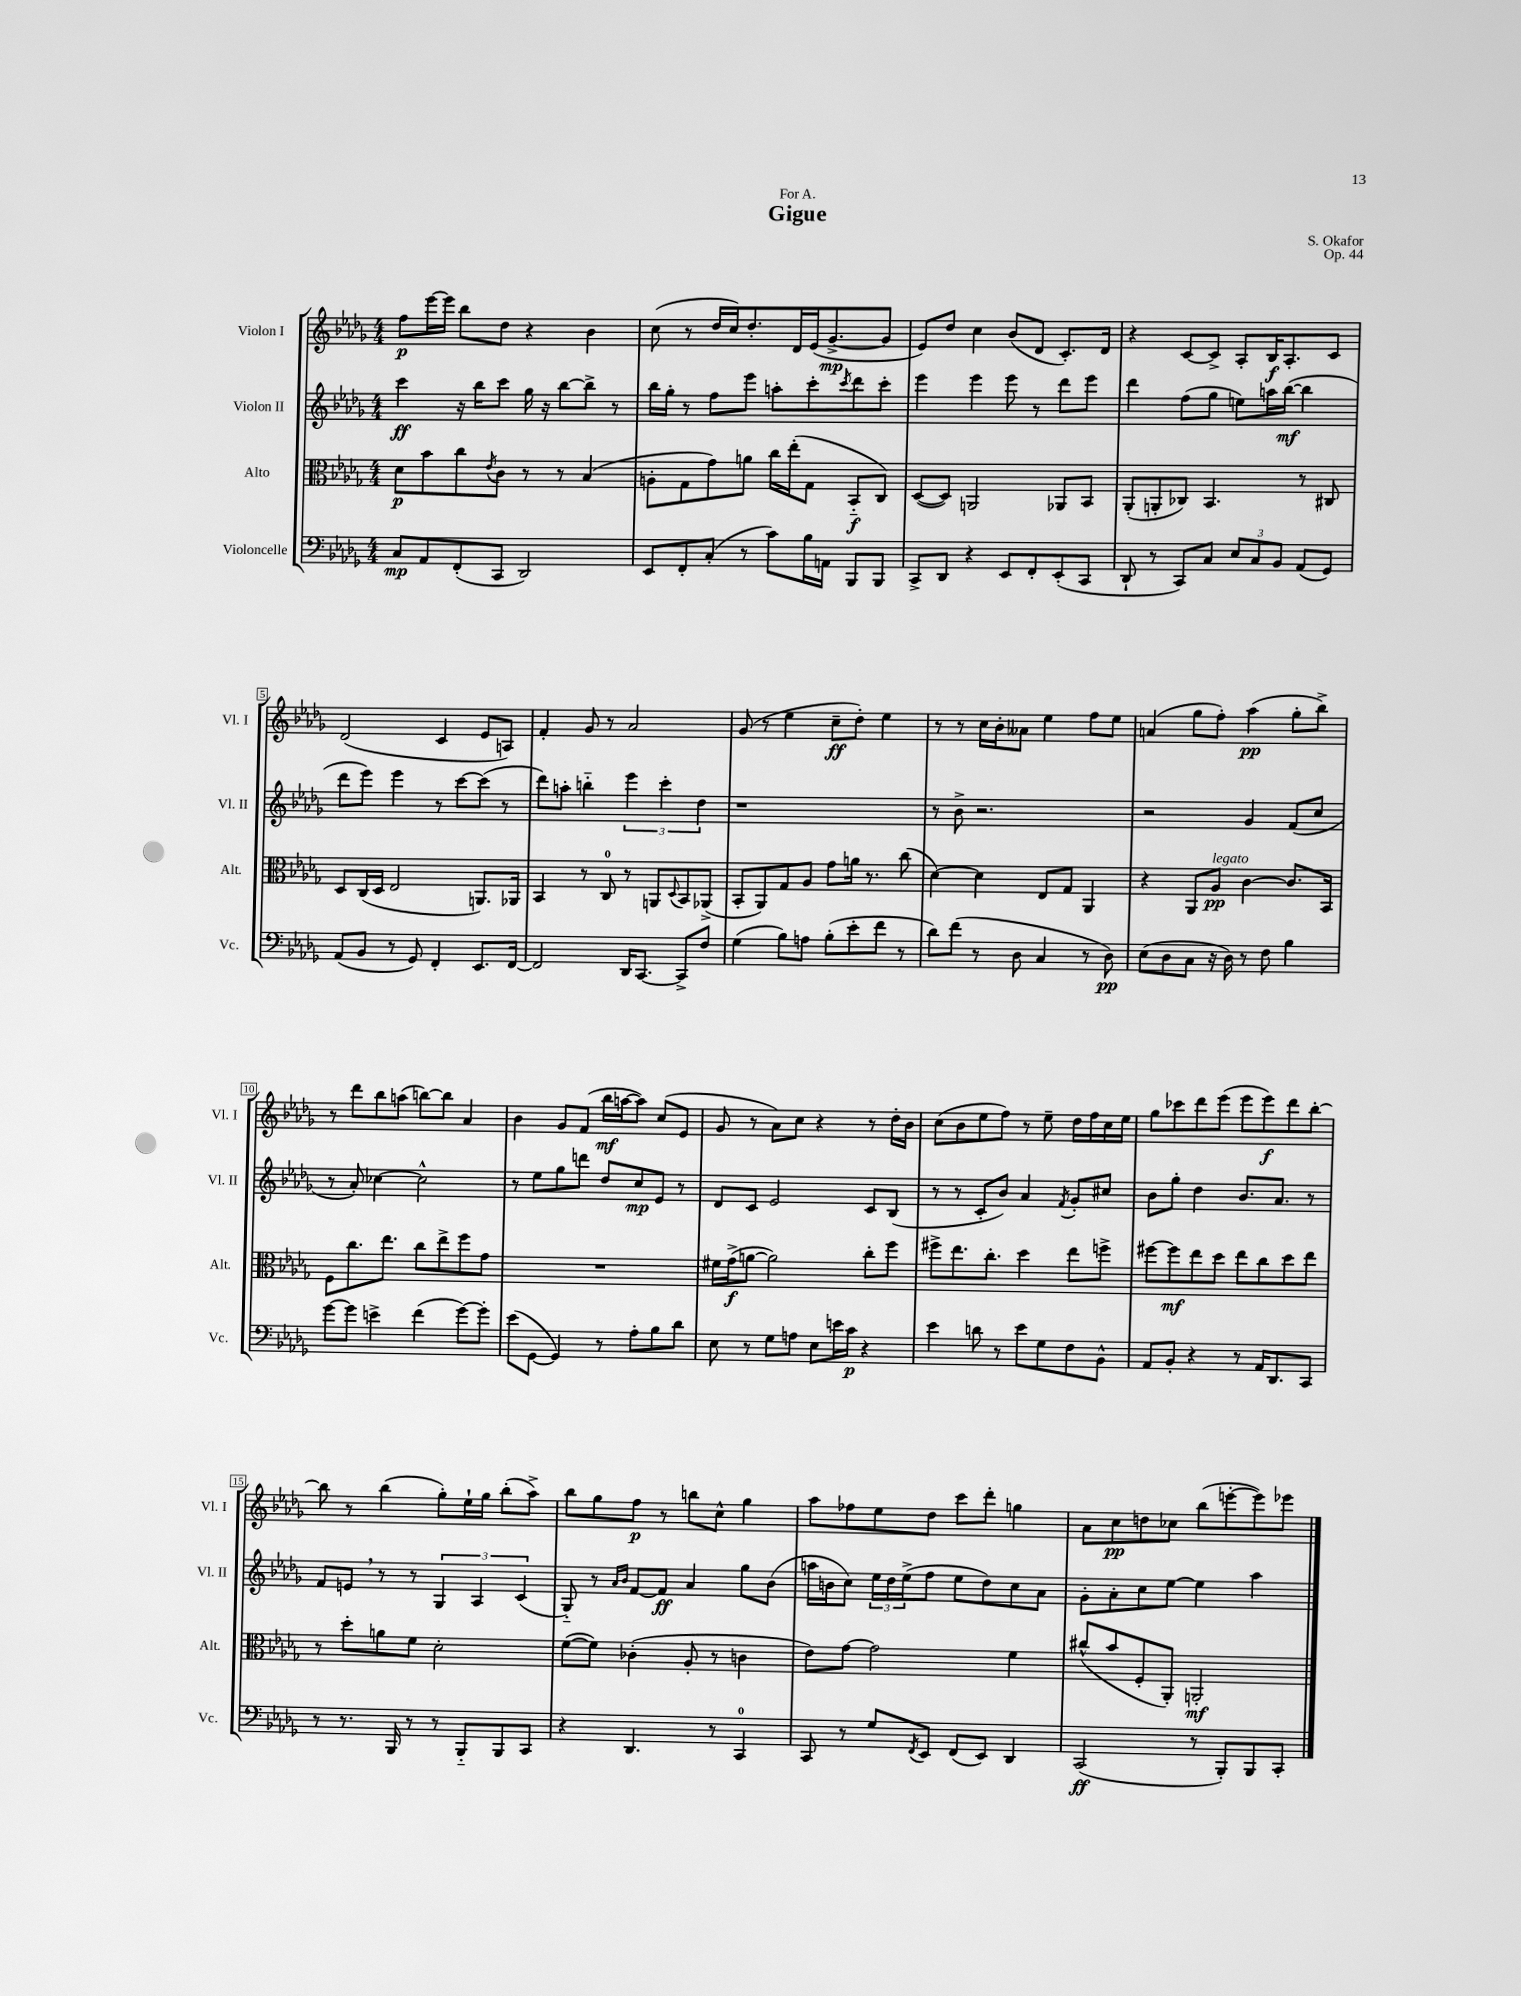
\header { title = "Gigue" composer = "S. Okafor" dedication = "For A." opus = "Op. 44" }
<<
\new StaffGroup <<
\new Staff = "s0" \with { instrumentName = "Violon I" shortInstrumentName = "Vl. I" } {
    \clef treble \key des \major \numericTimeSignature \time 4/4
    f''8\p ees'''16~ ees'''16 bes''8 des''8 r4 bes'4 |
    c''8( r8 des''16 c''16) des''8.-. des'16 ees'16( ges'8.~->\mp ges'8 |
    ees'8) des''8 c''4 bes'8( des'8 c'8.-.) des'16 |
    r4 c'8~ c'8-> aes8-. bes16\f aes8.-. c'8 |
    des'2( c'4 ees'8 a8) |
    f'4-. ges'8 r8 aes'2 |
    ges'8( r8 ees''4 c''8--\ff des''8-.) ees''4 |
    r8 r8 c''16 bes'16-. aeses'8 ees''4 f''8 ees''8 |
    a'4( ges''8 f''8-.) aes''4\pp( ges''8-. bes''8->) |
    r8 des'''8 bes''8 a''8( b''8~) b''8 aes'4 |
    bes'4 ges'8 f'8( bes''16\mf a''16~ a''8) c''8( ees'8 |
    ges'8 r8 aes'8) c''8 r4 r8 des''16-. bes'16 |
    c''8( bes'8 ees''8 f''8) r8 ees''8-- des''16 f''16 c''16 ees''16 |
    ges''8 ces'''8 des'''8 ees'''8( ees'''8 ees'''8\f) des'''8 bes''8~-. |
    bes''8 r8 bes''4( ges''8-.) ees''16-! ges''16 bes''8-.( aes''8->) |
    bes''8 ges''8 f''8\p r8 b''8 c''8-^ ges''4 |
    aes''8 fes''8 ees''8 des''8 c'''8 des'''8-. g''4 |
    aes'8 c''8\pp d''8 ces''8 bes''8( e'''8~-. e'''8) ees'''8 \bar "|." |
}
\new Staff = "s1" \with { instrumentName = "Violon II" shortInstrumentName = "Vl. II" } {
    \clef treble \key des \major \numericTimeSignature \time 4/4
    c'''4\ff r16 bes''16 c'''8 ges''16 r16 bes''8~ bes''8-> r8 |
    bes''16 ges''16-. r8 f''8 ees'''8 a''8-. c'''8-. \acciaccatura { c'''8 } des'''8 c'''8-. |
    ees'''4 ees'''4 ees'''8 r8 des'''8 ees'''8 |
    des'''4 f''8( ges''8 e''8) a''16 bes''16~\mf( bes''4 |
    des'''8 ees'''8) ees'''4 r8 c'''8~ c'''8( r8 |
    des'''8) a''8-. b''4-_ \tuplet 3/2 { ees'''4 c'''4-. des''4 } |
    r1 |
    r8 bes'8-> r2. |
    r2 ges'4 f'8( c''8 |
    r8 aes'8-.) ces''4~ ces''2-^ |
    r8 ees''8 ges''8 d'''8 des''8 c''8\mp ees'8 r8 |
    des'8 c'8 ees'2 c'8 bes8( |
    r8 r8 c'8-. bes'8) aes'4 \acciaccatura { f'8 } ges'8-. cis''8 |
    bes'8 ges''8-. des''4 bes'8. aes'8. r8 |
    f'8 e'8 \breathe r8 r8 \tuplet 3/2 { ges4 aes4 c'4( } |
    ges8-_) r8 \grace { aes'16 bes'16 } f'8~ f'8\ff aes'4 ges''8 bes'8( |
    a''16 b'16 c''8) \tuplet 3/2 { ees''16 des''16 ees''16->( } f''8 ees''8 des''8) c''8 aes'8 |
    ges'8-. aes'8-. c''8 ees''8~ ees''4 aes''4 \bar "|." |
}
\new Staff = "s2" \with { instrumentName = "Alto" shortInstrumentName = "Alt." } {
    \clef alto \key des \major \numericTimeSignature \time 4/4
    des'8\p bes'8 c''8 \acciaccatura { ees'8 } c'8 r8 r8 bes4( |
    a8-. ges8 ges'8) a'8 c''16 ees''16-.( ges8 bes,8-_\f c8) |
    des8~( des8) a,2 aes,8 bes,8 |
    aes,8-.( a,8-. ces8) bes,4. r8 cis8 |
    des8 c16( des16 ees2 a,8.) aes,16 |
    bes,4 r8 c8-0 r8 a,8 \appoggiatura { des8 } bes,8 aes,8->( |
    bes,8-. aes,8) ges8 aes8 ges'8 a'16 r8. c''8( |
    des'4~) des'4 ees8 ges8 aes,4 |
    r4 aes,8 aes8\pp^\markup { \italic "legato" } c'4~ c'8. bes,16 |
    f8 c''8. ees''8. c''8 ees''8-> f''8 ges'8 |
    R1 |
    fis'16 ges'16->\f( a'8~ a'2) c''8-. f''8 |
    fis''8-> ees''8. c''8.-. des''4 ees''8 f''8-> |
    fis''8~ fis''8\mf ees''8 des''8 ees''8 c''8 des''8 ees''8 |
    r8 des''8-. a'8 f'8 des'2-. |
    f'8~( f'8) ces'4-.( aes8-. r8 c'4 |
    ees'8) ges'8~ ges'2 f'4 |
    cis''8-^( bes'8 f8-. aes,8-.) a,2-.\mf \bar "|." |
}
\new Staff = "s3" \with { instrumentName = "Violoncelle" shortInstrumentName = "Vc." } {
    \clef bass \key des \major \numericTimeSignature \time 4/4
    c8\mp aes,8 f,8-.( c,8 des,2) |
    ees,8 f,8-. c8-.( r8 c'8) bes16 a,16 bes,,8 bes,,8 |
    c,8-> des,8 r4 ees,8 f,8-. ees,8-.( c,8 |
    des,8-! r8 c,8) c8 \tuplet 3/2 { ees8 c8 bes,8 } aes,8( ges,8) |
    aes,8( bes,8 r8 ges,8) f,4-. ees,8. f,16~ |
    f,2 des,16 c,8.~ c,8-> f8 |
    ges4( bes8) a8 bes8-.( ees'8-. f'8 r8 |
    des'8) f'8( r8 des8 c4 r8 des8\pp) |
    ees8( des8 c8 r16 des16) r8 f8 bes4 |
    ges'8~ ges'8 e'4-> f'4( ges'8~) ges'8-. |
    ees'8( ges,8~ ges,4) r8 aes8-. bes8 des'8 |
    ees8 r8 ges8 a8 ees8 e'16 c'16\p r4 |
    ees'4 d'8 r8 ees'8 ges8 f8 bes,8-^ |
    aes,8 bes,8-. r4 r8 aes,16 des,8. c,8 |
    r8 r8. bes,,16 r8 r8 bes,,8-_ bes,,8 c,8 |
    r4 des,4. r8 c,4-0 |
    c,8 r8 ges8 \acciaccatura { f,8 } ees,8 f,8( ees,8) des,4 |
    c,2\ff( r8 bes,,8-.) bes,,8 c,8-. \bar "|." |
}
>>
>>
\layout { \context { \Score \override BarNumber.stencil = #(make-stencil-boxer 0.1 0.3 ly:text-interface::print) } }
